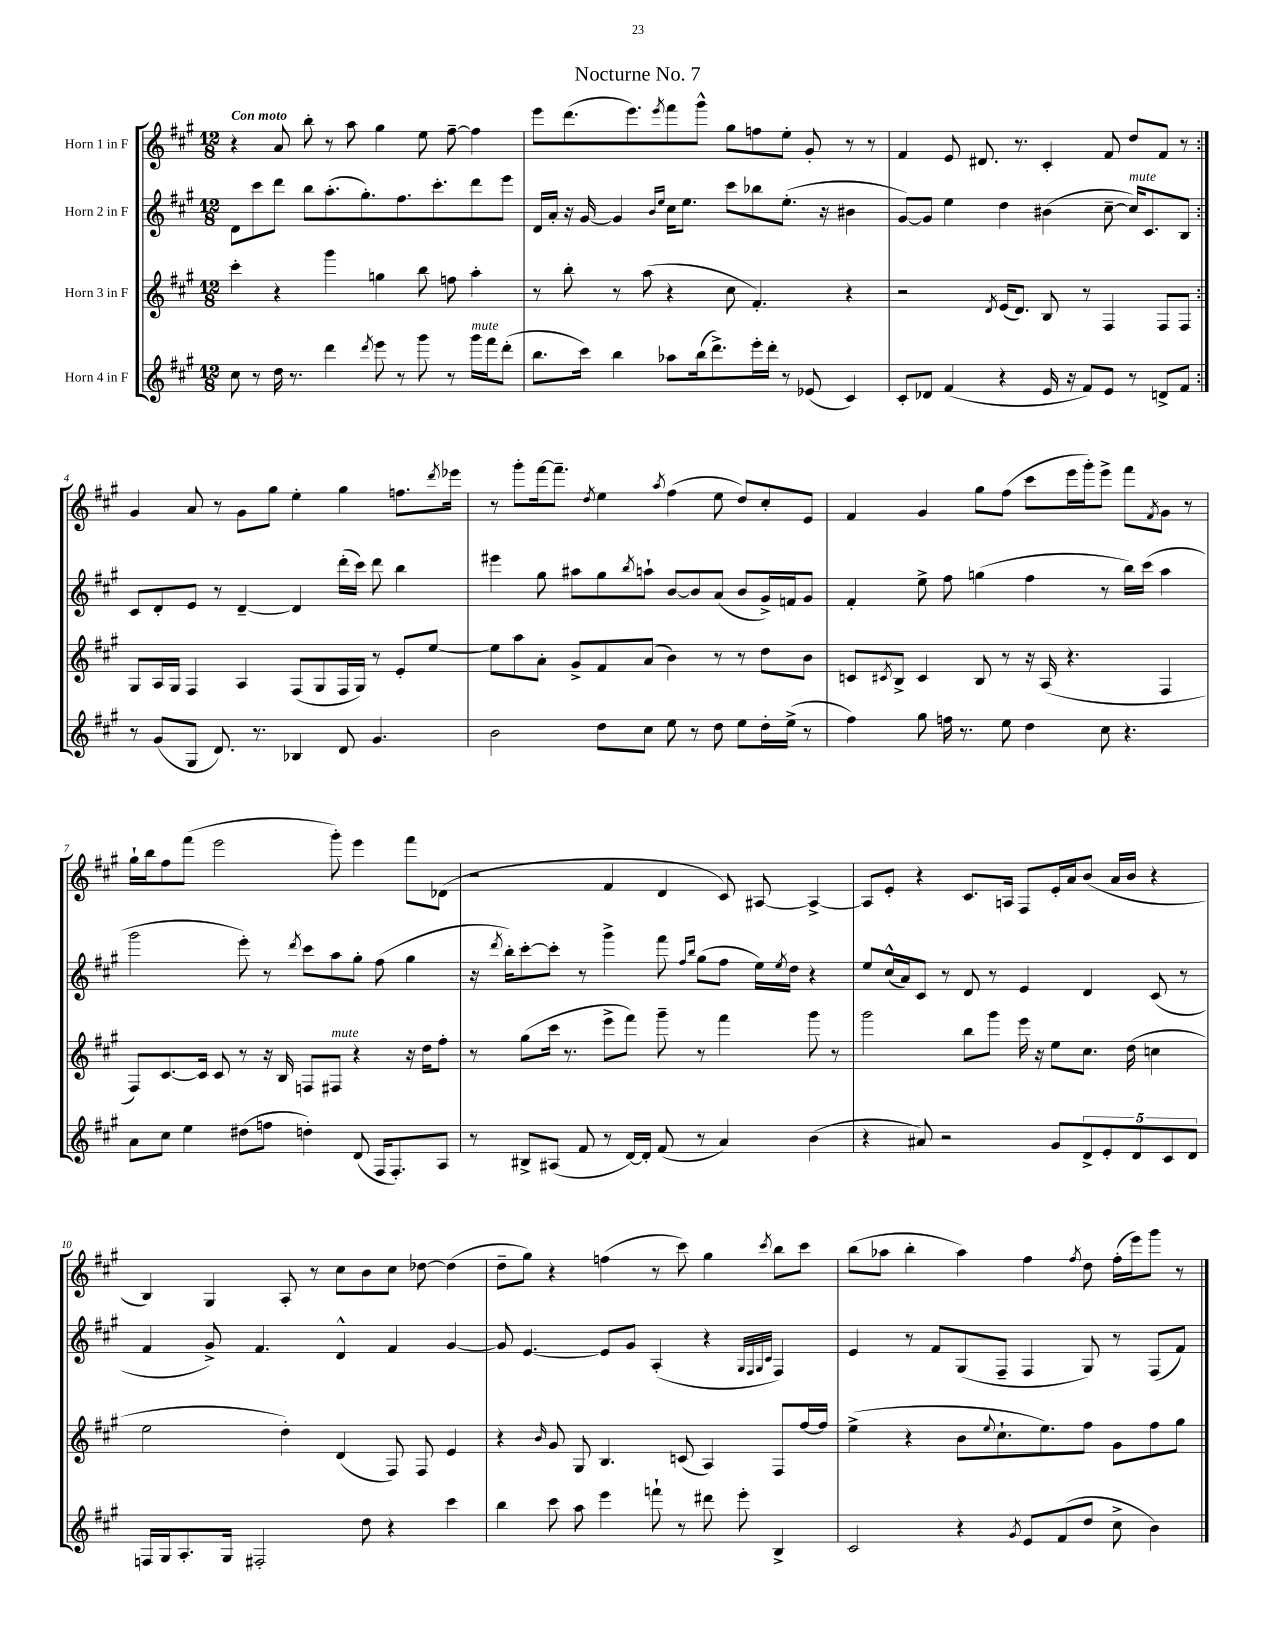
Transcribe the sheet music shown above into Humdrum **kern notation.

**kern	**kern	**kern	**kern
*staff4	*staff3	*staff2	*staff1
*clefG2	*clefG2	*clefG2	*clefG2
*k[f#c#g#]	*k[f#c#g#]	*k[f#c#g#]	*k[f#c#g#]
*M12/8	*M12/8	*M12/8	*M12/8
8cc#	4ccc#'	8d	4r
8r	.	8ccc#	.
16dd	4r	8ddd	8a
8.r	.	.	.
.	.	8bb	8bb'
4ddd	4ggg#	(8.aa'	8r
.	.	.	8aa
.	.	8.gg#')	.
8qddd	.	.	.
8eee	4gg	.	4gg#
8r	.	8.ff#	.
8ggg#	8bb	.	8ee
.	.	8.ccc#'	.
8r	8ff	.	[8ff#~
16ggg#	4aa'	8ddd	4ff#]
16fff#	.	.	.
(8ddd'	.	8eee	.
=	=	=	=
8.bb	8r	16d	8eee
.	.	16a'	.
.	8bb'	16r	(8.ddd
16ccc#)	.	[16g#	.
4bb	8r	4g#]	.
.	.	.	8.eee)
.	(8aa	.	.
.	.	16qqb	.
.	.	16qqee	8qeee
8aa-	4r	16cc#	8fff#
.	.	8.ee	.
(16bb	.	.	8ggg#^^
8.ddd^)	.	.	.
.	8cc#	8ccc#	8gg#
16eee'	4.f#')	8bb-	8ff
16ddd'	.	.	.
8r	.	(8.ee'	8ee'
(8e-	.	.	8g#'
.	.	16r	.
4c#)	4r	4b#	8r
.	.	.	8r
=	=	=	=
8c#'	2r	[8g#)	4f#
8d-	.	8g#]	.
(4f#	.	4ee	8e
.	.	.	8.d#
.	8qd	.	.
4r	(16e	4dd	.
.	8.d)	.	8.r
16e	8B	(4b#	4c#'
16r	.	.	.
8f#)	8r	.	.
8e	4F#	[8cc#~	8f#
8r	.	16cc#])	8dd
.	.	8.c#	.
8d^	8F#	.	8f#
8f#	8F#	8B	8r
=:|!	=:|!	=:|!	=:|!
8r	8G#	8c#	4g#
(8g#	16A	8d'	.
.	16G#	.	.
8G#	4F#	8e	8a
8.d)	.	8r	8r
.	4A	[4d~	8g#
8.r	.	.	.
.	.	.	8gg#
4B-	(8F#	4d]	4ee'
.	8G#	.	.
8d	16F#	(16ddd'	4gg#
.	16G#)	16ccc#)	.
4.g#	8r	8ddd	.
.	8e'	4bb	8.ff
.	[8ee	.	.
.	.	.	8qddd
.	.	.	16eee-
=	=	=	=
2b	8ee]	4eee#	8r
.	8aa	.	8ggg#'
.	8a'	8gg#	[16fff#
.	.	.	8.fff#~]
.	8g#^	8aa#	.
.	.	.	8qdd
8dd	8f#	8gg#	4ee
.	.	8qbb	.
8cc#	(8a	8aa`	.
.	.	.	8qaa
8ee	4b)	[8b	(4ff#
8r	.	8b]	.
8dd	8r	(8a	8ee
8ee	8r	8b	8dd)
16dd'	8dd	16g#^)	8cc#'
(16ee^	.	16f	.
8r	8b	8g#	8e
=	=	=	=
4ff#)	8c	4f#'	4f#
.	8qc#	.	.
.	8B^	.	.
8gg#	4c#	8ee^	4g#
16ff	.	8ff#	.
8.r	.	.	.
.	8B	(4gg	8gg#
8ee	8r	.	(8ff#
4dd	16r	4ff#	8ccc#
.	(16A	.	.
.	4.r	.	16eee
.	.	.	16ggg#')
8cc#	.	8r	8eee^
4.r	.	16bb)	8fff#
.	.	(16ccc#	.
.	.	.	8qf#
.	4F#	4aa	8g#
.	.	.	8r
=	=	=	=
8a	8F#)	2ggg#	16gg#`
.	.	.	16bb
8cc#	[8.c#	.	8ff#
4ee	.	.	(8fff#
.	16c#]	.	.
.	8c#	.	2eee
(8dd#	8r	8eee')	.
8ff	16r	8r	.
.	16B	.	.
.	.	8qddd	.
4dd')	8F	8ccc#	.
.	8F#	8aa	8ggg#')
(8d	4r	8gg#'	4eee
16F#	.	(8ff#	.
8.F#')	.	.	.
.	16r	4gg#	8fff#
.	16dd	.	.
8A	8ff#'	.	(8d-
=	=	=	=
8r	8r	16r	2r
.	.	8qddd	.
.	.	16bb')	.
8B#^	(8gg#	[8ccc#'	.
(8A#	16ccc#	8ccc#']	.
.	8.r	.	.
8f#	.	8r	.
8r	8eee^	4ggg#^	4f#
[16d)	8fff#)	.	.
16d']	.	.	.
(8f#	8ggg#~	8fff#	4d
.	.	16qqff#	.
.	.	16qqbb	.
8r	8r	(8gg#	.
4a)	4fff#	8ff#	8c#)
.	.	16ee)	[8A#
.	.	8qee	.
.	.	16dd	.
(4b	8ggg#	4r	4A#^_
.	8r	.	.
=	=	=	=
4r	2ggg#	8ee	8A#]
.	.	(16cc#^^	8e'
.	.	16a)	.
8a#)	.	8c#	4r
2r	.	8r	.
.	8bb	8d	8.c#
.	8ggg#	8r	.
.	.	.	16A
.	16eee	4e	8F#
.	16r	.	.
8g#	8ee	.	16e'
.	.	.	16a
10d^	8.cc#	4d	(8b
10e'	.	.	.
.	.	.	16a
.	(16dd	.	16b
10d	.	.	.
.	4cc	(8c#	4r
10c#	.	.	.
.	.	8r	.
10d	.	.	.
=	=	=	=
16F	2ee	4f#	4B)
16G#	.	.	.
8.A'	.	.	.
.	.	8g#^)	4G#
16G#	.	.	.
2F#'	.	4.f#	.
.	4dd')	.	8A'
.	.	.	8r
.	(4d	4d^^	8cc#
8dd	.	.	8b
4r	8F#)	4f#	8cc#
.	8F#	.	[8dd-
4ccc#	4e	[4g#	(4dd-]
=	=	=	=
4bb	4r	8g#]	8dd~
.	.	[4.e	8gg#)
.	16qqb	.	.
8ccc#	8g#	.	4r
8aa	8G#	.	.
4eee	4.B	8e]	(4ff
.	.	8g#	.
8fff`	.	(4A'	8r
8r	(8c	.	8ccc#)
8ddd#	4A)	4r	4gg#
8eee'	.	.	.
.	.	32qqG#	.
.	.	32qqF#	.
.	.	32qqG#	.
.	.	32qqc#	8qccc#
4B^	8F#	4F#)	8bb
.	[16ff#	.	8ccc#
.	16ff#]	.	.
=	=	=	=
2c#	(4ee^	4e	(8bb
.	.	.	8aa-
.	4r	8r	4bb'
.	.	8f#	.
4r	8b	(8G#	4aa-)
.	8qqee	.	.
.	8.cc#`	8F#~	.
8qg#	.	.	.
8e	.	4F#	4ff#
.	8.ee)	.	.
(8f#	.	.	.
.	.	.	8qff#
8dd	8ff#	8G#)	8dd
8cc#^	8g#	8r	(16ff#'
.	.	.	16eee)
4b)	8ff#	(8F#	8ggg#
.	8gg#	8f#)	8r
==	==	==	==
*-	*-	*-	*-
